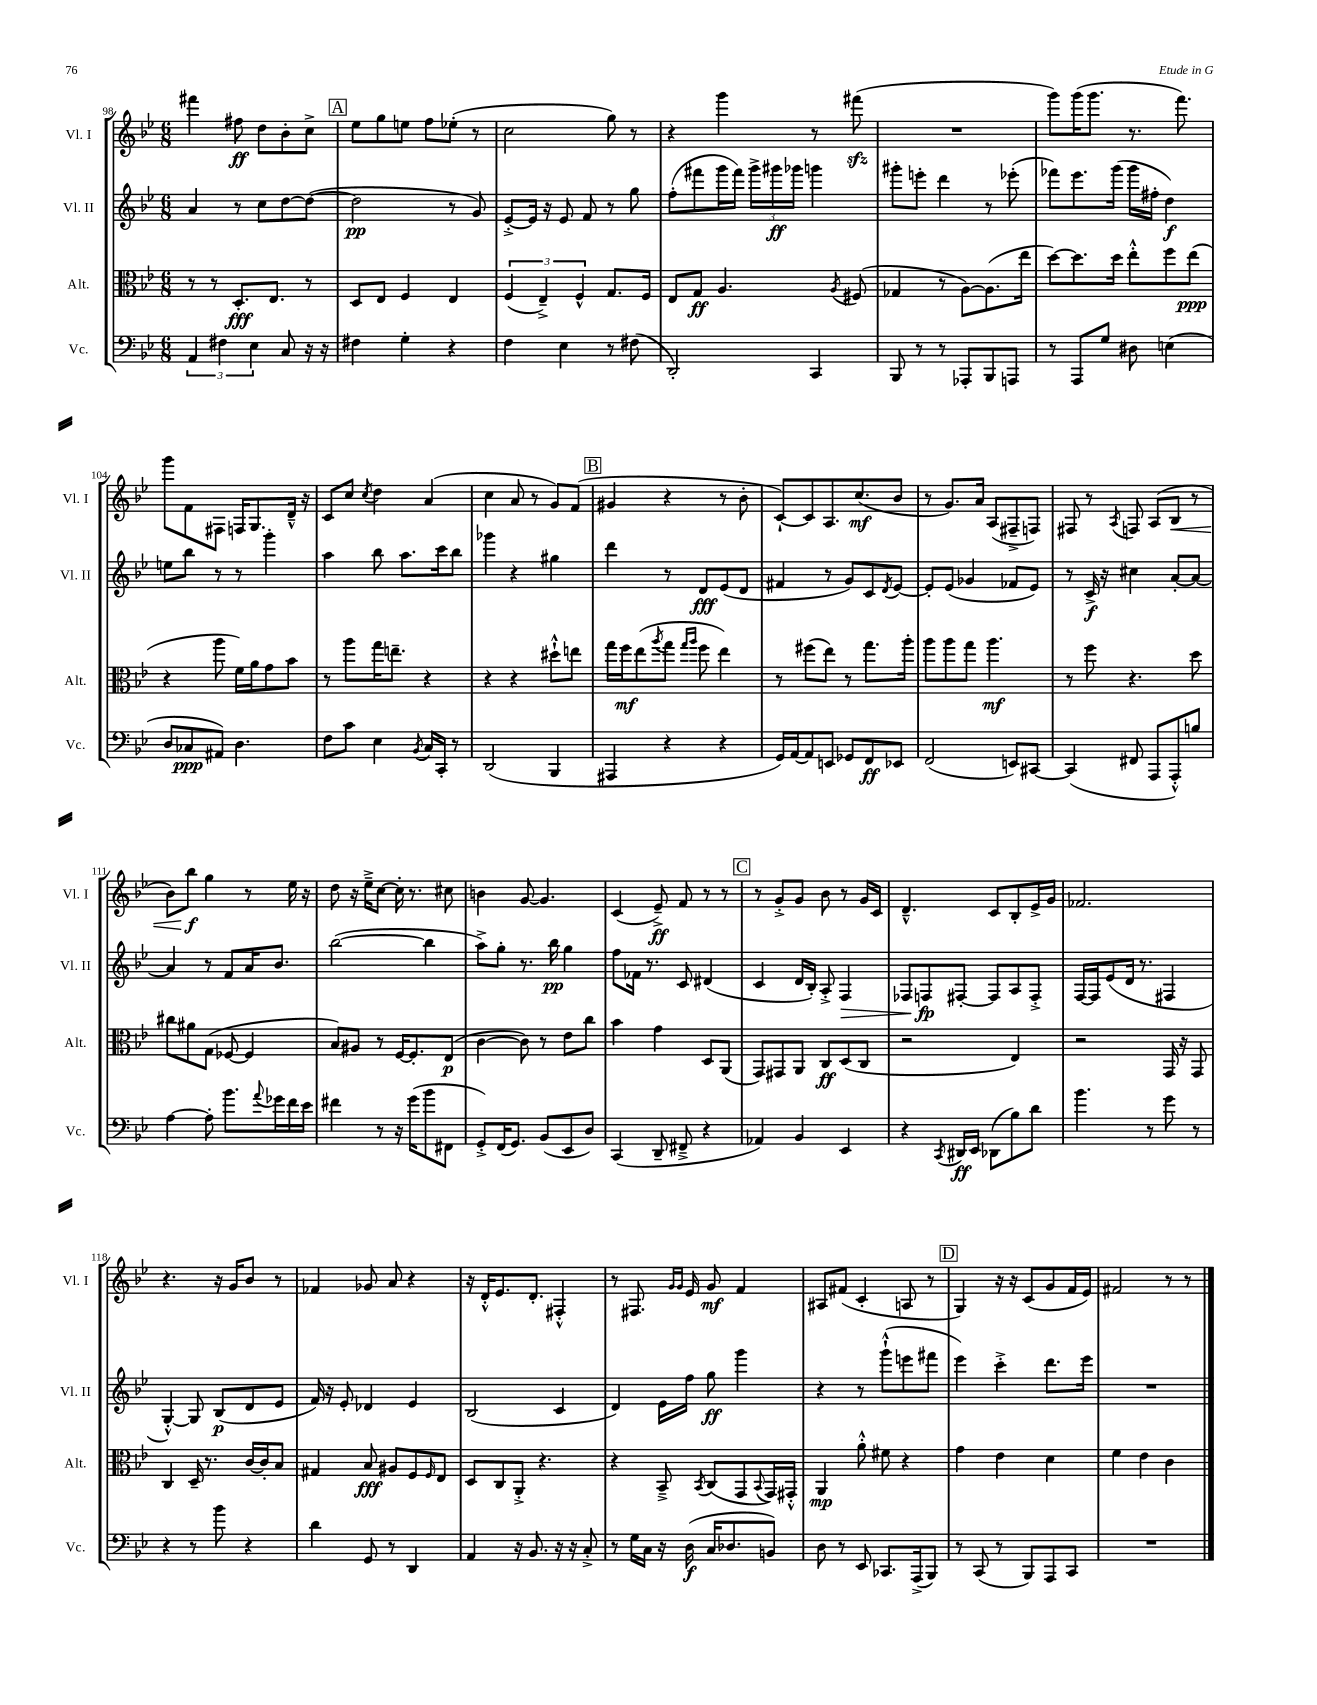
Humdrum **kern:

**kern	**kern	**kern	**kern
*staff4	*staff3	*staff2	*staff1
*clefF4	*clefC3	*clefG2	*clefG2
*k[b-e-]	*k[b-e-]	*k[b-e-]	*k[b-e-]
*M6/8	*M6/8	*M6/8	*M6/8
6AA/	8r	4a/	4fff#\
.	8r	.	.
6F#\	.	.	.
.	8.D'/L	8r	8ff#\
6E-\	.	.	.
.	.	8cc\L	8dd\L
.	8.E-/J	.	.
8C/	.	[8dd\	8b-'\
16r	8r	(8dd\_J	8cc^\J
16r	.	.	.
=	=	=	=
4F#\	8D/L	2dd\]	8ee-\L
.	8E-/J	.	8gg\
4G'\	4F/	.	8ee\J
.	.	.	8ff\L
4r	4E-/	8r	(8ee-'\J
.	.	8g/)	8r
=	=	=	=
4F\	(6F/	[8e-'^/L	2cc\
.	.	16e-/]Jk	.
.	6E-~^/)	.	.
.	.	16r	.
4E-\	.	8e-/	.
.	6F^^/	.	.
.	.	8f/	.
8r	8.G/L	8r	8gg\)
(8F#\	.	8gg\	8r
.	16F/Jk	.	.
=	=	=	=
2DD'/)	8E-/L	(8ff'\L	4r
.	8G/J	8fff#\	.
.	4.A/	16ggg\L	4ggg\
.	.	16fff#\JJ)	.
.	.	24ggg^\LL	.
.	.	24ggg#\	.
.	.	24ggg-\JJ	.
4CC/	.	4ggg\	8r
.	8qA/	.	.
.	(8F#/	.	(8fff#\
=	=	=	=
8BBB-/	4G-/	8ggg#'\L	2.r
8r	.	8eee'\J	.
8r	8r	4ddd\	.
8AAA-'/L	[8A\L)	.	.
8BBB-/	(8.A\]	8r	.
8AAA/J	.	(8eee-'\	.
.	16ee-\Jk	.	.
=	=	=	=
8r	[8dd\L)	8fff-\L)	8ggg\L)
8AAA/L	8.dd\]	8.eee-\	(16ggg\K
.	.	.	8.ggg\J
8G/J	.	.	.
.	16dd\Jk	(16ggg\Jk	.
8D#\	8ee-'^^\L	16ggg\LL	8.r
.	.	16ff#'\JJ	.
(4E\	8ff\	4dd\)	.
.	.	.	8.fff\)
.	(8ee-\J	.	.
=	=	=	=
8D/L	4r	8ee\L	8ggg\L
8C-/	.	8bb-\J	8f\
8AA#/J)	8aa\	8r	8F#\J
4.D\	16f\LL)	8r	16F/LK
.	16a\J	.	8.G/
.	8g\	4ggg'\	.
.	8b-\J	.	16d~^^/Jk
.	.	.	16r
=	=	=	=
8F\L	8r	4aa\	8c/L
8c\J	8aa\L	.	8cc/J
.	.	.	8qcc/
4E-\	16gg\K	8bb-\	4dd\
.	8.ee~\J	.	.
.	.	8.aa\L	.
8qBB-/	.	.	.
16C/LL	4r	.	(4a/
16CC'/JJ	.	16ccc\k	.
8r	.	8bb-\J	.
=	=	=	=
(2DD/	4r	4ggg-\	4cc\
.	4r	4r	8a/
.	.	.	8r
4BBB-/	8dd#`^^\L	4gg#\	8g/L)
.	8ee\J	.	(8f/J
=	=	=	=
4AAA#/	16gg\LL	4ddd\	4g#/
.	16ff\J	.	.
.	(8ee-\	.	.
.	8qaa/	.	.
4r	8gg\J	8r	4r
.	16qqgg/LL	.	.
.	16qqaa/JJ	.	.
.	8ff\	8d/L	.
4r	4ee-\)	(8e-/	8r
.	.	8d/J	8b-'\
=	=	=	=
16GG/LL)	8r	4f#/	[8c`/L)
[16AA/J	.	.	.
8AA/]	(8ff#\L	.	8c/]
8EE/J	8ee-\J)	8r	8.A/
8GG-/L	8r	8g/L)	.
.	.	.	(8.cc/
8FF/	8.gg\L	8c/	.
.	.	8qd/	.
8EE-/J	.	[8e-/J	8b-/J
.	16aa'\Jk	.	.
=	=	=	=
(2FF/	8aa\L	8e-'/]L	8r
.	8aa\	(8e-/J	8.g/L)
.	8gg\J	4g-/	.
.	.	.	16a/Jk
.	4.aa\	.	(8A/L
8EE/L)	.	8f-/L	8F#~^/
[8CC#/J	.	8e-/J)	8F/J)
=	=	=	=
(4CC#/]	8r	8r	8F#/
.	8ff\	16c^/	8r
.	.	16r	.
.	.	.	8qA/
8FF#/	4.r	4cc#\	8F/
8AAA/L	.	.	(8A/L
8AAA'^^/)	.	[8a'/L	8B-/J
8B/J	8dd\	8a/_J	8r
=	=	=	=
[4A\	8cc#\L	4a/]	8b-\L)
.	8a#\	.	8bb-\J
8A'\]	(8G\J	8r	4gg\
8.b-\L	[8F-/	8f/L	.
.	4F-/]	16a/K	8r
8qqa/	.	.	.
16g-\L	.	8.b-/J	.
16f\	.	.	16ee-\
16e-\JJ	.	.	16r
=	=	=	=
4f#\	8B-/L)	([2bb-\	8dd\
.	8A#/J	.	16r
.	.	.	16ee-~^\LK
8r	8r	.	[8cc\J
16r	[16F/LK	.	16cc'\]
(16g\LK	8.F'/]	.	8.r
8b-\	.	4bb-\]	.
8FF#\J	(8E-/J	.	8cc#\
=	=	=	=
8GG'^/L)	[4c\	8aa^\L)	4b\
(16FF/K	.	8gg'\J	.
8.GG/J)	.	.	.
.	8c\])	8.r	[8g/
(8BB-/L	8r	.	4.g/]
.	.	16bb-\	.
8EE-/	8e-\L	4gg\	.
8D/J)	8cc\J	.	.
=	=	=	=
(4CC/	4b-\	8ff\L	(4c/
.	.	16f-\Jk	.
.	.	8.r	.
8DD~/	4g\	.	8e-~^/)
8FF#~^/	.	8c/	8f/
4r	8D/L	(4d#/	8r
.	(8AA/J	.	8r
=	=	=	=
4AA-/)	8GG/L)	4c/	8r
.	8GG#/	.	8g'^/L
4BB-/	8AA/J	16d/LL	8g/J
.	.	16B-'/JJ)	.
.	8C/L	8A'^/	8b-\
4EE-/	(8D/	4F/	8r
.	8C/J	.	16g/LL
.	.	.	16c/JJ
=	=	=	=
4r	2r	8F-/L	4.d~^^/
.	.	8F/	.
8qCC/	.	.	.
16DD#/LL	.	[8F#'/J	.
16EE-/JJ	.	.	.
(8DD-\L	.	8F#/]L	8c/L
8B-\)	4E-/)	8A/	8B-'/
8d\J	.	8F#'^/J	16e-^/L
.	.	.	16g/JJ
=	=	=	=
4.b-\	2r	[16F/LL	2.f-/
.	.	16F/]J	.
.	.	(8e-/	.
.	.	16d/Jk	.
.	.	8.r	.
8r	.	.	.
8g\	16GG/	4F#/	.
.	16r	.	.
8r	8GG/	.	.
=	=	=	=
4r	4C/	[4G'^^/)	4.r
8r	16D~/	8G/]	.
.	8.r	.	.
8b-\	.	(8B-/L	16r
.	.	.	16g/LK
4r	[16c/LL	8d/	8b-/J
.	16c'/]J	.	.
.	8B-/J	8e-/J	8r
=	=	=	=
4d\	4G#/	16f/)	4f-/
.	.	16r	.
.	.	8e-'/	.
8GG/	8B-/	4d-/	8g-/
8r	8A#/L	.	8a/
4DD/	8F/	4e-/	4r
.	16qqF/	.	.
.	8E-/J	.	.
=	=	=	=
4AA/	8D/L	(2B-/	16r
.	.	.	16d'^^/LK
.	8C/	.	8.e-/
16r	8AA'^/J	.	.
8.BB-/	.	.	8.d'/J
.	4.r	.	.
16r	.	4c/	4F#'^^/
16r	.	.	.
8C'^/	.	.	.
=	=	=	=
8r	4r	4d/)	8r
16G\LL	.	.	8.F#/
16C\JJ	.	.	.
16r	8BB-~^/	16e-\LL	.
.	.	.	16qqg/LL
.	.	.	16qqg/JJ
(16D\	.	16ff\JJ	16e-/
.	8qBB-/	.	.
16C/LK	(8C/L	8gg\	8g/
8.D-/	.	.	.
.	8GG/	4ggg\	4f/
.	8qqBB-/	.	.
8BB/J)	16GG/L)	.	.
.	16GG#'^^/JJ	.	.
=	=	=	=
8D\	4AA/	4r	8A#/L
8r	.	.	(8f#/J
8EE-/	8a'^^\	8r	4c'/
8.CC-/L	8f#\	(8ggg`^^\L	.
.	4r	8eee\	8A/
(16AAA^/k	.	.	.
8BBB-/J)	.	8fff#\J	8r
=	=	=	=
8r	4g\	4eee-\)	4G/)
(8CC/	.	.	.
8r	4e-\	4ccc'^\	16r
.	.	.	16r
8BBB-/L)	.	.	(8c/L
8AAA/	4d\	8.ddd\L	8g/
8CC/J	.	.	16f/L
.	.	16eee-\Jk	16e-/JJ)
=	=	=	=
2.r	4f\	2.r	2f#/
.	4e-\	.	.
.	4c\	.	8r
.	.	.	8r
==	==	==	==
*-	*-	*-	*-
